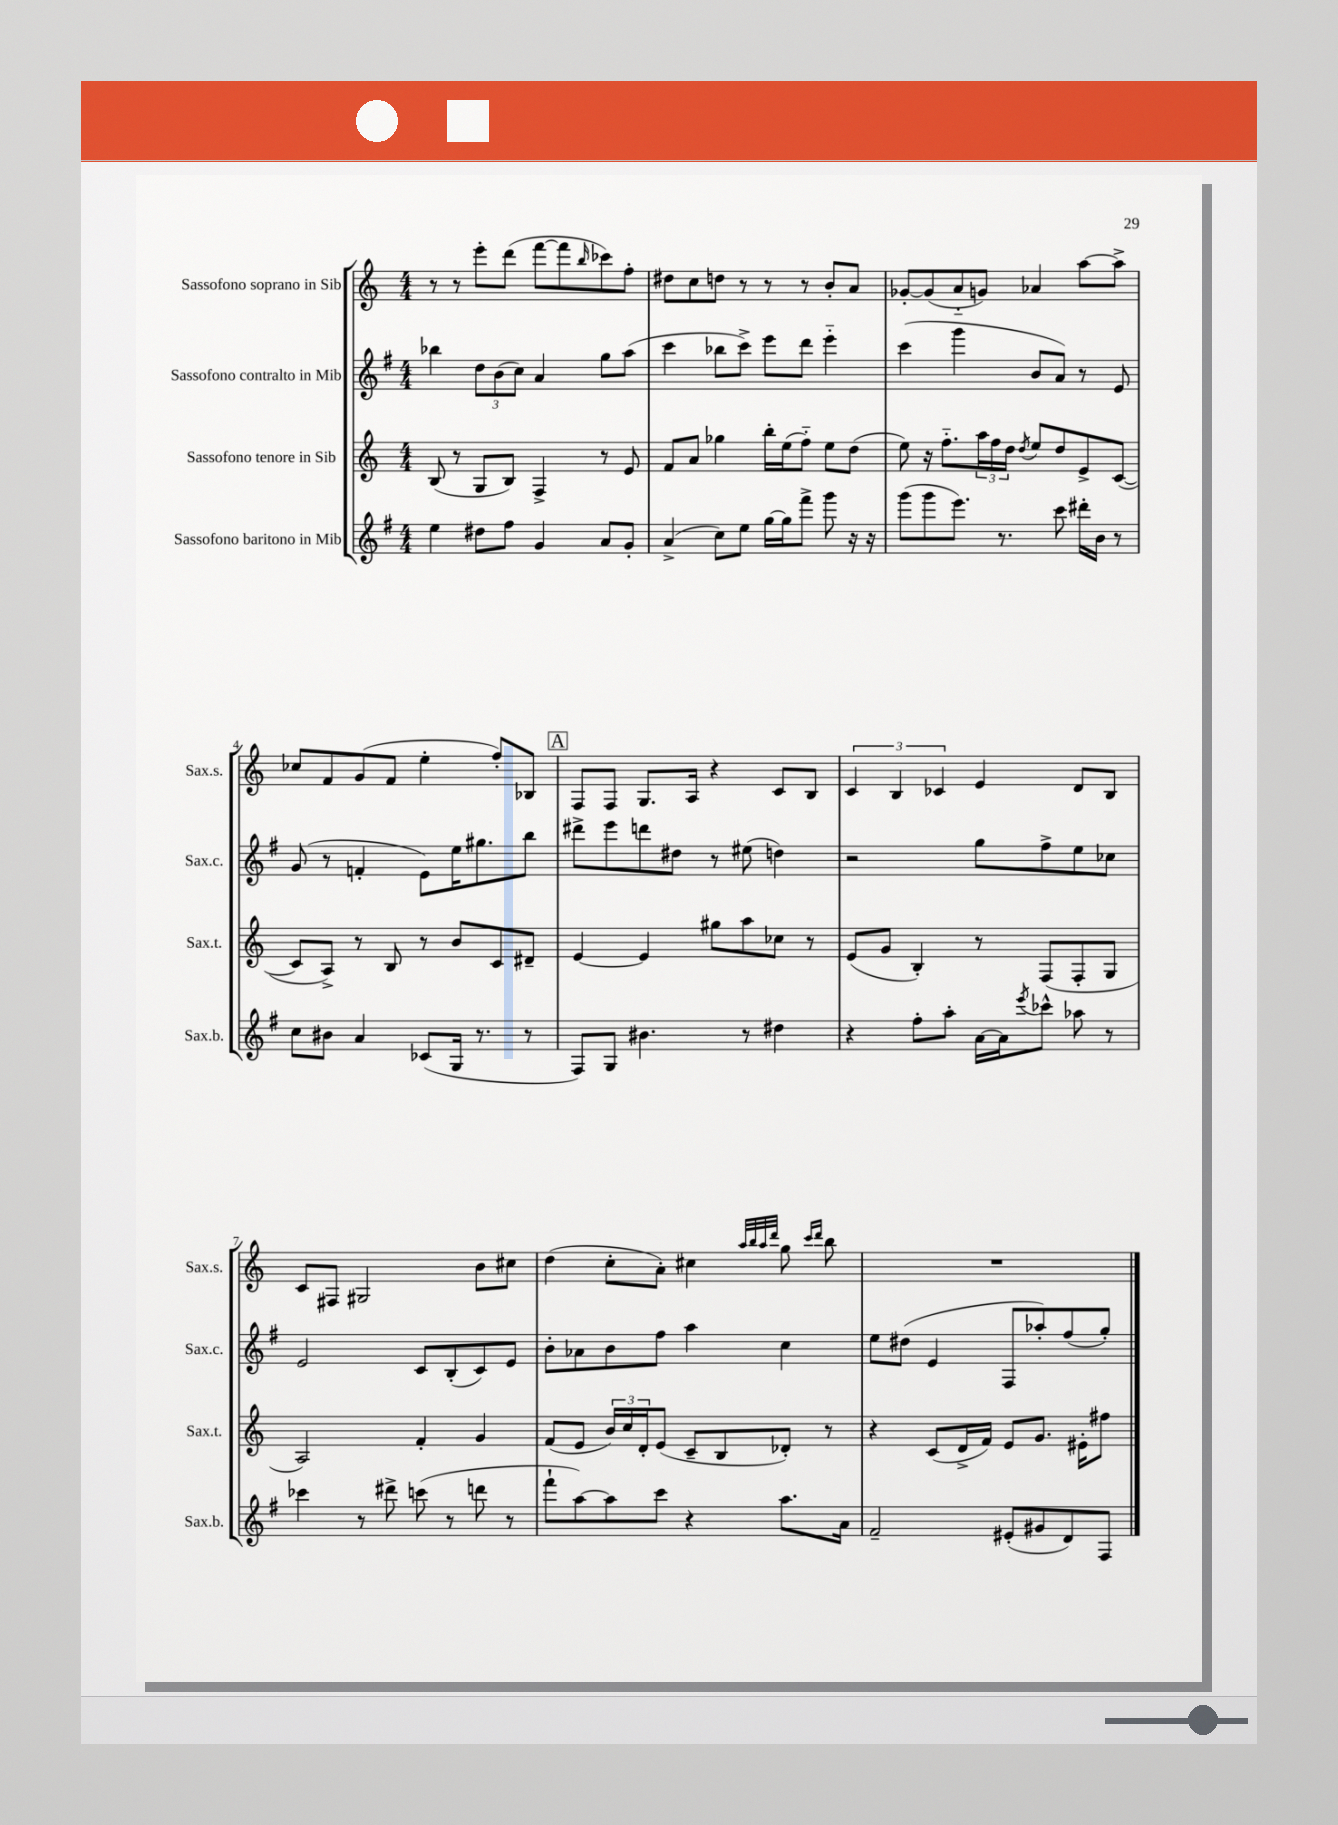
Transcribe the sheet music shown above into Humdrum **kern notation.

**kern	**kern	**kern	**kern
*part4	*part3	*part2	*part1
*staff4	*staff3	*staff2	*staff1
*I"Sassofono baritono in Mib	*I"Sassofono tenore in Sib	*I"Sassofono contralto in Mib	*I"Sassofono soprano in Sib
*I'Sax.b.	*I'Sax.t.	*I'Sax.c.	*I'Sax.s.
*clefG2	*clefG2	*clefG2	*clefG2
*k[f#]	*k[]	*k[f#]	*k[]
*M4/4	*M4/4	*M4/4	*M4/4
=1	=1	=1	=1
4ee\	(8B/	4bb-X\	8r
.	8r	.	8r
8dd#X\L	8G/L	12dd\L	8eee'\L
.	.	(12b\	.
8ff#\J	8B/J)	.	(8ddd\J
.	.	12cc\J)	.
4g/	4F^/	4a/	[8fff\L
.	.	.	8fff\]
.	.	.	16qqbb/
8a/L	8r	8gg\L	8ccc-X\)
8g'/J	8e/	(8aa\J	8ff'\J
=2	=2	=2	=2
(4a^/	8f/L	4ccc\	8dd#X\L
.	8a/J	.	8cc\
8cc\L)	4gg-X\	8bb-X\L	8ddn\J
8ee\J	.	8ccc^\J)	8r
[16gg\LL	16bb'\LL	8eee\L	8r
16gg\J]	(16ee\J	.	.
8fff#^\J	8ff\J)	8ddd\J	8r
8ggg\	8ee\L	4eee\	8b'/L
16r	(8dd\J	.	8a/J
16r	.	.	.
=3	=3	=3	=3
(8ggg\L	8ee\)	(4ccc\	[8g-X'/L
8ggg\	16r	.	(8g-/]
.	8.ff\L	.	.
8.eee\J)	.	4ggg\	8a/
.	24aa\L	.	8gn/J)
.	24ff\	.	.
8.r	.	.	.
.	24dd\JJ	.	.
.	8qdd/	.	.
.	8ee/L	8b/L	4a-X/
8ccc\	8dd/	8a/J)	.
16ddd#X'\LL	8e^/	8r	[8aa\L
16b\JJ	.	.	.
8r	([8c/J	8e/	8aa^\J]
!!LO:LB:g=z
=4	=4	=4	=4
8cc\L	8c/L]	(8g/	8cc-X/L
8b#X\J	8A^/J)	8r	8f/
4a/	8r	4fn'/	(8g/
.	8B/	.	8f/J
(8c-X/L	8r	8e\L)	4ee'\
16G/Jk	8b/L	16ee\K	.
8.r	.	8.gg#X\	.
.	8c/	.	8ff'/L)
8r	8d#X~/J	8bb\J	8B-X/J
!!LO:REH:place=s1:t=A
=5	=5	=5	=5
8F#/L)	[4e/	8ddd#X^\L	8F/L
8G/J	.	8eee\	8F/J
4.b#X\	4e/]	8dddn\	8.G/L
.	.	8dd#X\J	.
.	.	.	16A/Jk
.	8gg#X\L	8r	4r
8r	8aa\	(8ee#X\	.
4dd#X\	8cc-X\J	4ddn\)	8c/L
.	8r	.	8B/J
=6	=6	=6	=6
4r	(8e/L	2r	6c/
.	8g/J	.	.
.	.	.	6B/
8ff#'\L	4B'/)	.	.
.	.	.	6c-X/
8aa'\J	.	.	.
[16a\LL	8r	8gg\L	4e/
16a\J]	.	.	.
8qeee/	.	.	.
8ccc-X^^\J	(8F/L	8ff#^\	.
8aa-X\	8F'/	8ee\	8d/L
8r	8G/J	8cc-X\J	8B/J
!!LO:LB:g=z
=7	=7	=7	=7
4ccc-X\	2A/)	2e/	8c/L
.	.	.	8F#X/J
8r	.	.	2G#X/
8ddd#X^\	.	.	.
(8cccn\	4f'/	8c/L	.
8r	.	(8B'/	.
8dddn\	4g/	8c/)	8b\L
8r	.	8e/J	8cc#X\J
=8	=8	=8	=8
8fff#`\L	(8f/L	8b'\L	(4dd\
[8aa\)	8e/J	8a-X\	.
8aa\]	24b/LL)	8b\	8cc'\L
.	24cc/	.	.
.	24d'/J	.	.
8ccc\J	(8e/J	8ff#\J	8a'\J)
4r	8c~/L	4aa\	4cc#X\
.	8B/	.	.
.	.	.	32qqaa/LLL
.	.	.	32qqbb/
.	.	.	32qqaa/
.	.	.	32qqddd/JJJ
8.aa\L	8d-X'/J)	4cc\	8gg\
.	.	.	16qqccc/LL
.	.	.	16qqddd/JJ
.	8r	.	8bb\
16a\Jk	.	.	.
=9	=9	=9	=9
2f#~/	4r	8ee\L	1r
.	.	(8dd#X\J	.
.	(8c/L	4e/	.
.	16d^/L	.	.
.	16f/JJ)	.	.
(8e#X'/L	8e/L	8F#/L	.
8g#X/	8.g/J	8aa-X'/)	.
8d/)	.	(8ff#/	.
.	16e#X'\KL	.	.
8F#/J	8ff#X\J	8gg'/J)	.
==	==	==	==
*-	*-	*-	*-
